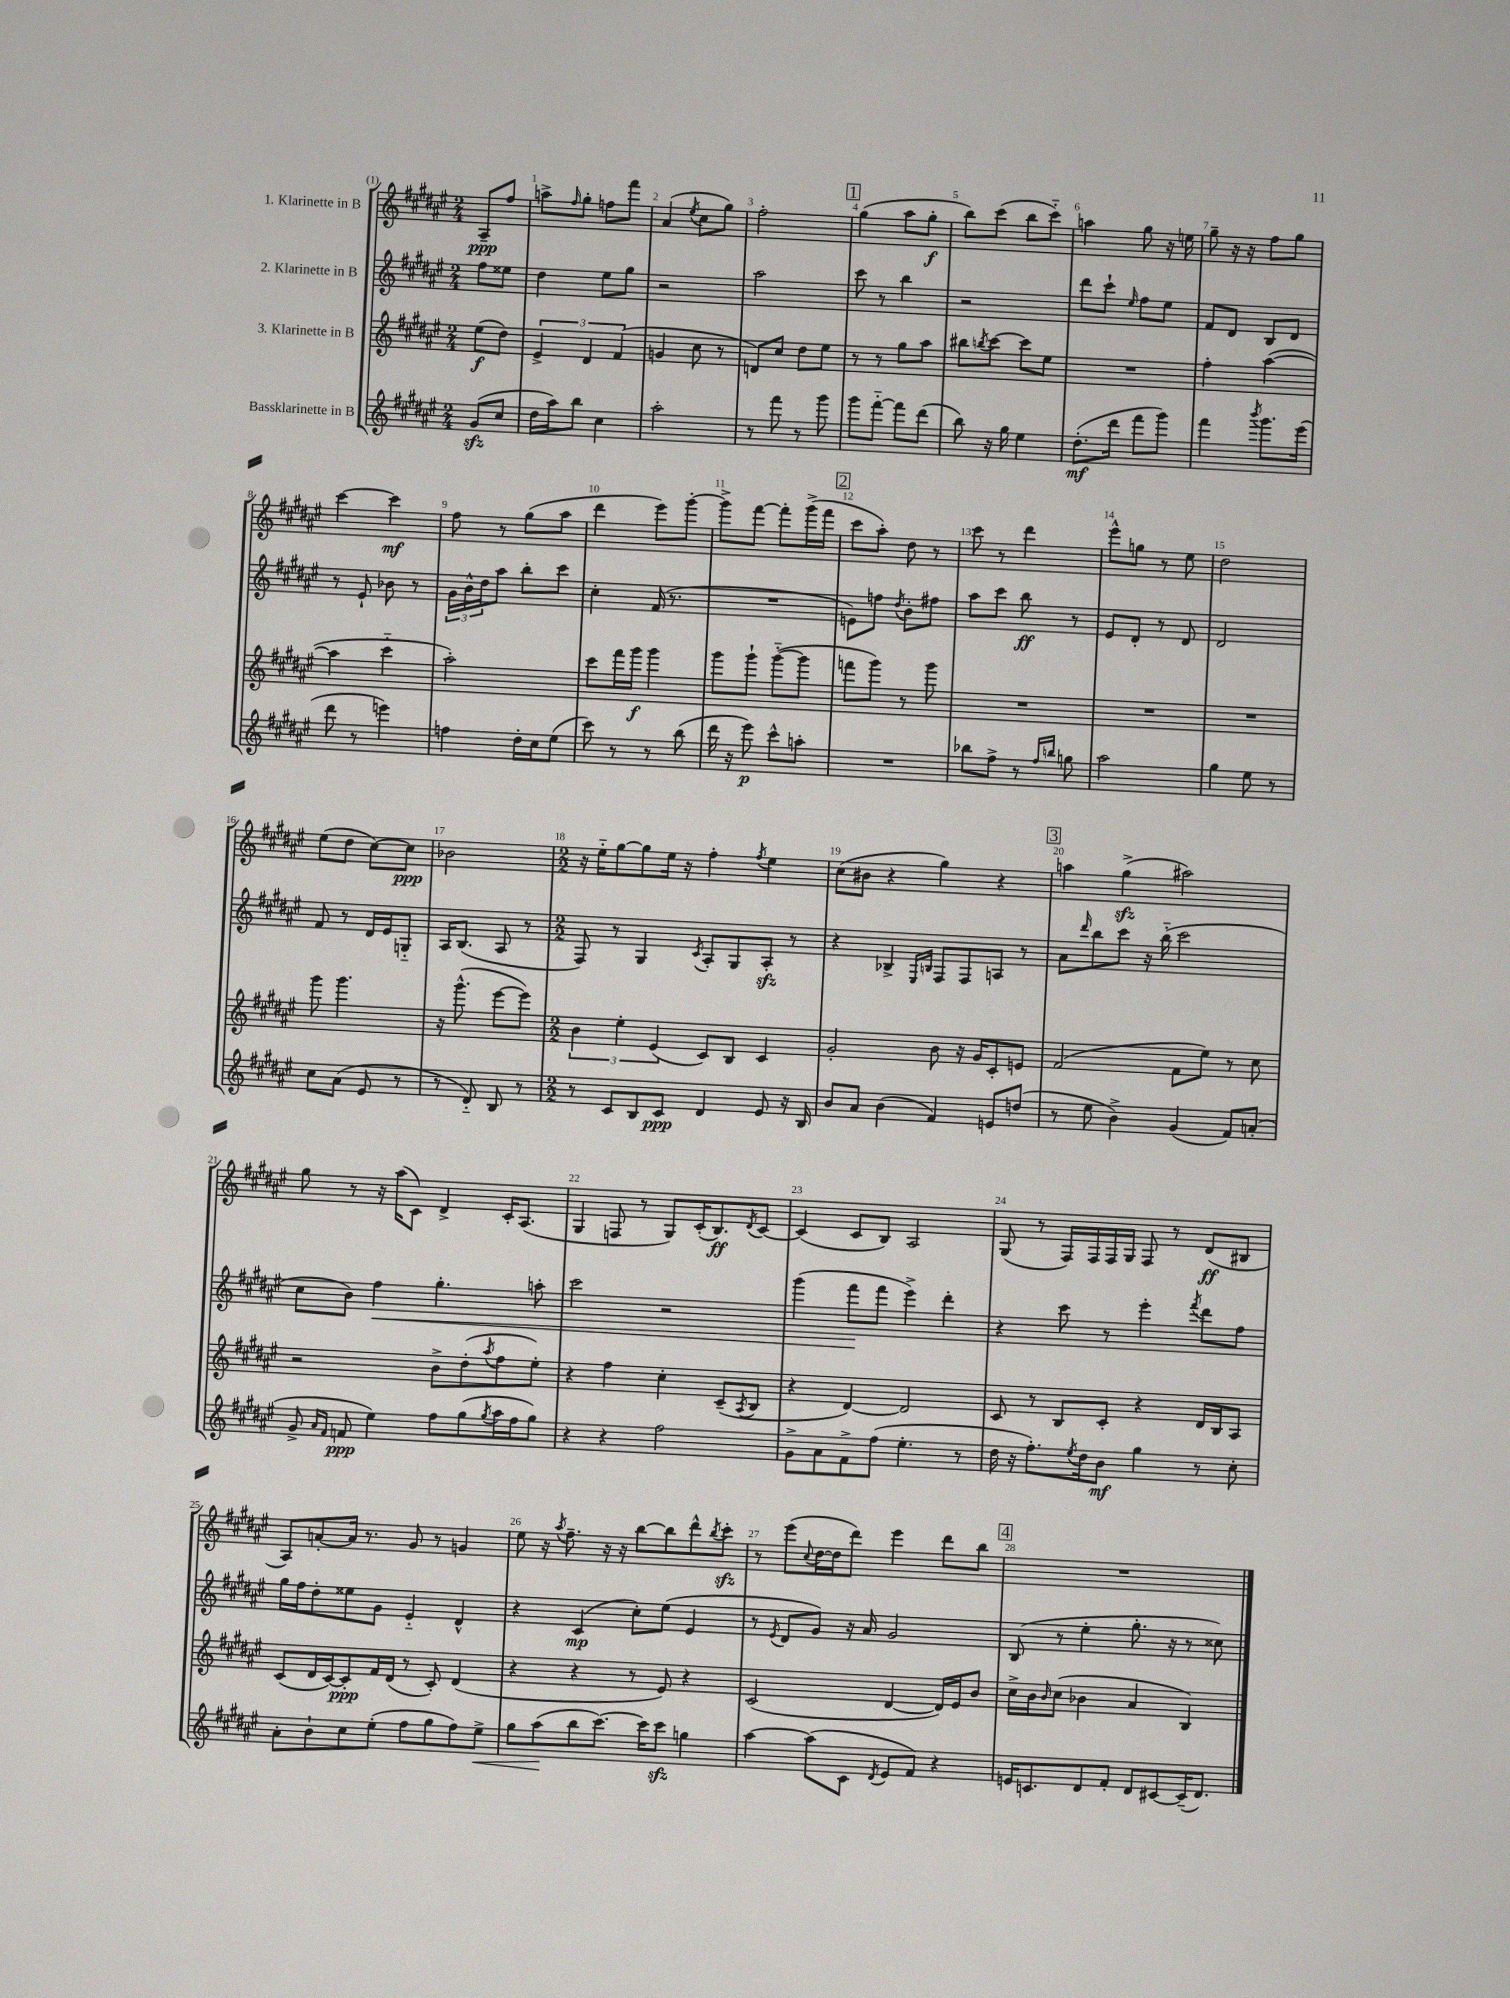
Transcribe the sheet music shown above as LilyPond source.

<<
\new StaffGroup <<
\new Staff = "s0" \with { instrumentName = "1. Klarinette in B" } {
    \clef treble \key fis \major \numericTimeSignature \time 2/4 \partial 4
    ais8--\ppp fis''8 |
    a''8-> \grace { fis''16 } gis''8-. f''8 fis'''8 |
    ais'4( \acciaccatura { eis''8 } cis''8 gis''8) |
    fis''2-. |
    \mark \markup { \box "1" } gis''4( ais''8 gis''8-.\f |
    b''8) cis'''8( b''8 cis'''8-_) |
    a''4 gis''8 r16 e''16 |
    gis''8-- r16 r16 fis''8 gis''8 |
    cis'''4~ cis'''4\mf |
    fis''8 r8 gis''8( ais''8 |
    dis'''4 eis'''8) gis'''8~-. |
    gis'''8-> fis'''8~ fis'''8-. gis'''16->( fis'''16 |
    \mark \markup { \box "2" } cis'''8 ais''8-.) dis''8 r8 |
    cis'''8 r8 dis'''4 |
    eis'''8-^ g''8 r8 eis''8 |
    dis''2 |
    eis''8( dis''8 cis''8~) cis''8\ppp |
    bes'2 |
    \numericTimeSignature \time 2/2 r16 eis''16-_ gis''8~ gis''8 eis''16 r16 fis''4-. \acciaccatura { fis''8 } eis''4 |
    cis''8( bis'8 r4 gis''4) r4 |
    \mark \markup { \box "3" } a''4 gis''4->\sfz( ais''2) |
    gis''8 r8 r16 ais''16( cis'8) dis'4-> cis'16-. ais8.( |
    gis4 f8 r8 gis8) cis'16-.( b8.\ff) \acciaccatura { dis'8 } cis'8~ |
    cis'4( cis'8 b8) ais2 |
    gis8( r8 fis16) fis16 fis16 gis16 fis8 r8 dis'8\ff( bis8 |
    ais8) a'8~-. a'16 r8. gis'8 r8 g'4 |
    eis''8 r16 \acciaccatura { ais''8 } fis''8.-- r16 r16 b''8~ b''8 dis'''8-^ \acciaccatura { b''8 } cis'''8-.\sfz |
    r8 eis'''8( \appoggiatura { cis''8 } dis''16~ dis''16 dis'''8) eis'''4 dis'''8 b''8 |
    \mark \markup { \box "4" } R1 \bar "|." |
}
\new Staff = "s1" \with { instrumentName = "2. Klarinette in B" } {
    \clef treble \key fis \major \numericTimeSignature \time 2/4 \partial 4
    fis''8 eisis''8 |
    dis''4 eis''8 gis''8 |
    r2 |
    ais''2 |
    \mark \markup { \box "1" } cis'''8 r8 b''4 |
    r2 |
    dis'''8 cis'''8-! \grace { eis''16 } fis''8 eis''8 |
    fis'8 dis'8 b8 dis'8 |
    r8 eis'8-! bes'8 r8 |
    \tuplet 3/2 { gis'16 b'16-^ dis''16 } ais''8 b''8-. cis'''8 |
    cis''4-. fis'16( r8. |
    R2 |
    \mark \markup { \box "2" } e'8) f''8 \acciaccatura { dis''8 } b'8-. fis''8 |
    ais''8 cis'''8 b''8\ff r8 |
    eis'8 dis'8-. r8 dis'8 |
    dis'2 |
    fis'8 r8 dis'16 eis'16 g8-_ |
    ais16 b8.( ais8 r8 |
    \numericTimeSignature \time 2/2 fis8) r8 gis4 \acciaccatura { cis'8 } ais8-. gis8 ais8-.\sfz r8 |
    r4 bes4-> \grace { eis16 b16 } fis8 fis8 a8 r8 |
    \mark \markup { \box "3" } ais'8 \grace { dis'''16 } b''8 cis'''8 r16 b''16-_( cis'''2 |
    cis''8 b'8) fis''4\< gis''4.-. a''8-. |
    cis'''2 r2 |
    gis'''4( fis'''8\! fis'''8 eis'''4->) dis'''4-. |
    r4 cis'''8 r8 eis'''4-. \acciaccatura { fis'''8 } dis'''8 fis''8 |
    gis''16 fis''16 dis''8-. eisis''8 gis'8 eis'4-_ dis'4-^ |
    r4 cis'4\mp( cis''8-.) eis''8( eis'4 |
    r8 \acciaccatura { eis'8 } dis'8 gis'8) r16 ais'16 gis'2 |
    \mark \markup { \box "4" } b8( r8 eis''4-. gis''8.-. r16 r8 cisis''8) \bar "|." |
}
\new Staff = "s2" \with { instrumentName = "3. Klarinette in B" } {
    \clef treble \key fis \major \numericTimeSignature \time 2/4 \partial 4
    eis''8\f( dis''8) |
    \tuplet 3/2 { eis'4-> dis'4 fis'4( } |
    g'4 cis''8 r8 |
    d'8) cis''8 dis''8 eis''8 |
    \mark \markup { \box "1" } r8 r8 gis''8 ais''8 |
    bis''8 \acciaccatura { b''8 } cis'''8~ cis'''8 eis''8 |
    R2 |
    fis''4-. ais''4~( |
    ais''4 cis'''4-_ |
    ais''2-.) |
    cis'''8 fis'''16 gis'''16\f gis'''4 |
    gis'''8 gis'''8-! gis'''8~-_( gis'''8 |
    \mark \markup { \box "2" } f'''8 gis'''8) r8 gis'''8 |
    R2 |
    R2 |
    R2 |
    gis'''8 gis'''4. |
    r16 gis'''8.-^( eis'''8~ eis'''8) |
    \numericTimeSignature \time 2/2 \tuplet 3/2 { b'4 eis''4-. eis'4( } cis'8) b8 cis'4 |
    gis'2-. b'8 r16 gis'16 cis'8-. e'8 |
    \mark \markup { \box "3" } fis'2( fis'8 eis''8) r8 cis''8 |
    r2 b'8-> dis''8-.( \acciaccatura { ais''8 } fis''8 eis''8-.) |
    r4 fis''4 cis''4-. cis'8--( \acciaccatura { ais8 } b8 |
    r4 dis'4~) dis'2 |
    cis'8 r8 b8 cis'8-. r4 dis'16 b16 ais8 |
    cis'8( dis'16 cis'16~) cis'8-.\ppp fis'16 dis'16( r8 cis'8-.) dis'4( |
    r4 r4 r8 eis'8) r4 |
    cis'2( dis'4~ dis'16) eis'16 b'8 |
    \mark \markup { \box "4" } cis''16-> b'16 \grace { b'16 } cis''8( bes'4 ais'4 b4) \bar "|." |
}
\new Staff = "s3" \with { instrumentName = "Bassklarinette in B" } {
    \clef treble \key fis \major \numericTimeSignature \time 2/4 \partial 4
    gis'8\sfz( cis''8 |
    dis''16 ais''16) b''8 cis''4 |
    ais''2-. |
    r8 fis'''8 r8 gis'''8 |
    \mark \markup { \box "1" } gis'''8 fis'''8~-_ fis'''8 dis'''8( |
    b''8) r16 gis''16 eis''4 |
    dis''8.-.\mf( dis'''16 fis'''8 gis'''8) |
    fis'''4 \acciaccatura { b'''8 } gis'''8. eis'''16( |
    dis'''8 r8 e'''4) |
    f''4 dis''16-. cis''16 eis''8( |
    cis'''8) r8 r8 b''8( |
    dis'''16 r16 eis'''8\p) cis'''8-^ a''8-. |
    \mark \markup { \box "2" } R2 |
    bes''8 fis''8-> r8 \grace { fis''16 b''16 } g''8 |
    ais''2 |
    gis''4 eis''8 r8 |
    cis''8 ais'8( eis'8 r8 |
    r8 dis'8-_) b8 r8 |
    \numericTimeSignature \time 2/2 r8 cis'8 b8 cis'8\ppp dis'4 eis'8 r16 b16 |
    b'8 ais'8 b'4( fis'4) e'8 d''8( |
    \mark \markup { \box "3" } r8 eis''8 b'4->) gis'4( fis'8) a'8-.( |
    gis'8-> \grace { ais'16 fis'16 } f'8\ppp eis''4) fis''8 gis''8( \acciaccatura { gis''8 } ais''16 fis''16 gis''8) |
    r4 r4 fis''2 |
    gis'8-> ais'8 fis'8-> fis''8( eis''4.-. r8 |
    dis''16 r16 fis''8.-.) \acciaccatura { eis''8 } dis''16 b'8\mf gis''4 r8 cis''8-. |
    ais'8-. b'8-! cis''8 eis''8-.( fis''8 gis''8 fis''8) eis''8->\< |
    gis''8 ais''8\!( b''8 cis'''8.~) cis'''16 cis'''8\sfz g''4 |
    ais''4~ ais''8( cis'8 \acciaccatura { dis'8 } eis'8 fis'8) r4 |
    \mark \markup { \box "4" } e'16 c'8. dis'8 fis'8-. dis'8 cis'8~ cis'16--( dis'8.) \bar "|." |
}
>>
>>
\layout { \context { \Score \override BarNumber.break-visibility = ##(#f #t #t) barNumberVisibility = #all-bar-numbers-visible } }
